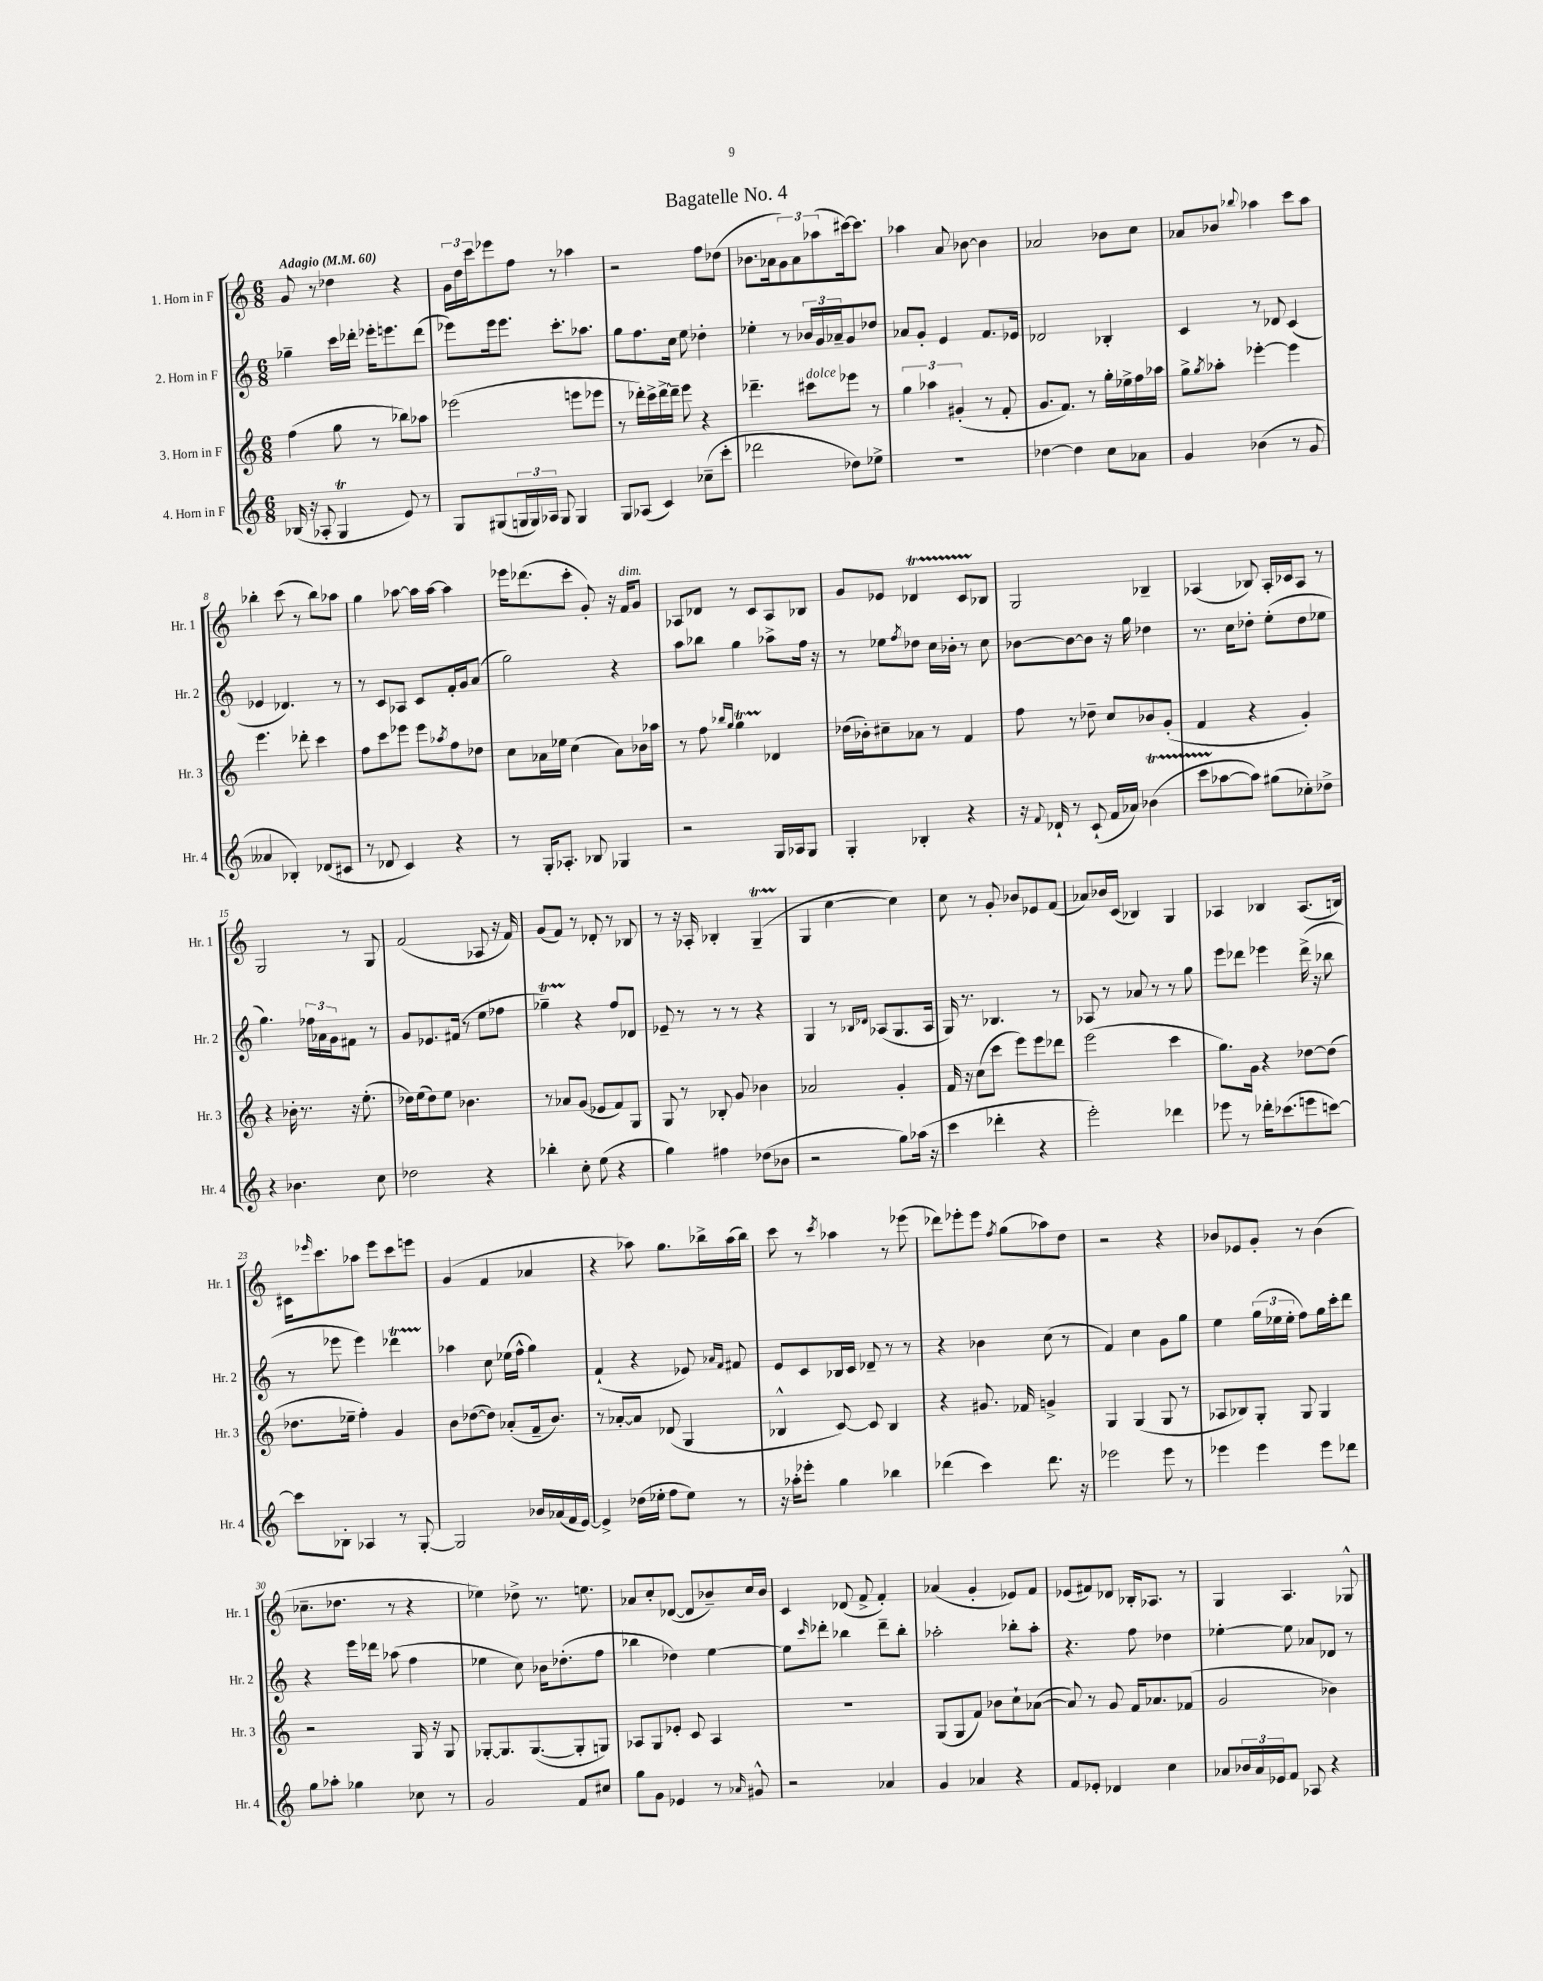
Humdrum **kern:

**kern	**kern	**kern	**kern
*part4	*part3	*part2	*part1
*staff4	*staff3	*staff2	*staff1
*I"4. Horn in F	*I"3. Horn in F	*I"2. Horn in F	*I"1. Horn in F
*I'Hr. 4	*I'Hr. 3	*I'Hr. 2	*I'Hr. 1
*clefG2	*clefG2	*clefG2	*clefG2
*k[]	*k[]	*k[]	*k[]
*M6/8	*M6/8	*M6/8	*M6/8
*MM60	*MM60	*MM60	*MM60
=1	=1	=1	=1
!	!	!	!LO:TX:a:B:t=Adagio
(16B-X/	(4ff\	4gg-X~\	8g/
16r	.	.	.
8A-X'/	.	.	8r
4GT/	8gg\	16ccc\LL	4dd-X\
.	.	16ddd-X'\JJ	.
.	8r	16eee-X'\KL	.
.	.	8.eeen\	.
8e/)	8bb-X\L)	.	4r
8r	8aa-X\J	(8ddd-\J	.
=2	=2	=2	=2
8G/L	(2eee-X\	8eee-X\L)	24g\LL
.	.	.	24dd\
.	.	.	24ccc\J
(8G#X/	.	16eee-\k	8eee-X\
.	.	8.eee-\J	.
24Gn/L	.	.	8ff\J
24G/)	.	.	.
24A-X/JJ	.	.	.
8G/	.	8.ccc'\L	8r
4G/	8eeen\L	.	4aa-X\
.	.	8.aa-X\J	.
.	8eee-X\J	.	.
=3	=3	=3	=3
8G/L	8r	8gg\L	2r
(8A-X/J	16ddd-X'\LL)	8.ff\	.
.	16ccc^\	.	.
4c/)	[16ddd-^\	.	.
.	16ddd-~\JJ]	16cc\Jk	.
.	8eee\	8ee\	.
(8cc-X~\L	4r	4dd-X'\	8ff\L
8ccc'\J	.	.	(8dd-X\J
=4	=4	=4	=4
2ddd-X\	4.ddd-X~\	4ee-X'\	8.b-X\L
.	.	.	16a-X\k
.	.	8r	12g\)
.	.	.	12a-\
!	!LO:TX:a:i:t=dolce	!	!
.	8ccc#X\L	24b-X/LL	.
.	.	24g/	(12aa-X\
.	.	24a-X~/J	.
8dd-X\L)	8eee-X\J	8g/	[16ccc#X\k)
.	.	.	8.ccc#\J]
8ee-X^\J	8r	8dd-X/J	.
=5	=5	=5	=5
2.r	6gg\	8a-X/L	4aa-X\
.	.	8g'/J	.
.	6aa-X\	.	.
.	.	4e/	8a/
.	(6g#X'/	.	.
.	.	.	[8b-X\
.	8r	8.f/L	4b-\]
.	8f'/	.	.
.	.	16e-X/Jk	.
=6	=6	=6	=6
[4dd-X\	8.g/L	2d-X/	2a-X/
.	8.f/J)	.	.
4dd-\]	.	.	.
.	8r	.	.
8cc\L	16gg'\LL	4B-X'/	8b-X\L
.	16ee-X^\	.	.
8a-X\J	16ff\	.	8cc\J
.	16aa-X\JJ	.	.
=7	=7	=7	=7
4g/	8gg^\L	4c/	8a-X/L
.	8qgg/	.	.
.	8aa-X'\J	.	8b-X/J
.	.	.	8qqbb-X/
(4b-X\	[4eee-X'\	8r	4aa-X\
.	.	8d-X/	.
8r	4eee-\]	(4c/	8ccc\L
8g/	.	.	8aa-\J
!!LO:LB:g=z
=8	=8	=8	=8
4a--X/	4.eee\	4e-X/	4bb-X'\
4B-X'/)	.	4.d-X/)	(8ccc\
.	8ddd-X'\	.	8r
(8d-X/L	4ccc\	.	8bb-\L)
8c#X/J	.	8r	8aa-X\J
=9	=9	=9	=9
8r	8ff\L	8r	4gg\
8d-X/	8ccc\	8c/L	.
4c/)	8eee-X\J	8A-X/J	[8aa-X\
.	8eee-\L	8c/L	16aa-\LL]
.	.	.	[16aa-\JJ
.	8qaa-X/	.	.
4r	8ff\	16f'/L	4aa-\]
.	.	16g/J	.
.	8dd-X\J	(8a/J	.
=10	=10	=10	=10
8r	8cc\L	2gg\)	16eee-X\KL
.	.	.	(8.ddd-X\
16G'/KL	16a-X\L	.	.
8.A-X'/J	16ee-X\JJ	.	.
.	(4cc\	.	8ccc'\J
8B-X/	.	.	8g'/)
4G-X/	8a-\L)	4r	16r
!	!	!	!LO:TX:a:i:t=dim.
.	.	.	16f/KL
.	16b-X\L	.	8g/J
.	16aa-X\JJ	.	.
=11	=11	=11	=11
2r	8r	8aa\L	8A-X/L
.	8ff\	8bb-X\J	8d-X/J
.	16qqbb-X/LL	.	.
.	16qqgg/JJ	.	.
.	4ggT\	4gg\	8r
.	.	.	8c/L
16G/LL	4d-X/	8aa-X^\L	8A-/
16A-X/J	.	.	.
8G/J	.	16ff\Jk	8B-X/J
.	.	16r	.
=12	=12	=12	=12
4G'/	(16dd-X\LL	8r	8g/L
.	16b-X'\J)	.	.
.	8cc#X~\	8ee-X\L	8e-X/J
.	.	8qff/	.
4B-X'/	8a-X\J	8dd-X\J	4d-XT/
.	8r	16cc\LL	.
.	.	16b-X'\JJ	.
4r	4f/	8r	8cTTT/L
.	.	8cc\	8B-X/J
=13	=13	=13	=13
16r	8ff\	[8b-X\L	2G/
8qqf/	.	.	.
16d-X`/	.	.	.
8r	8r	8b-\_	.
(8c`/	8dd-X~\	8b-\J]	.
16f/LL	8cc/L	16r	.
16a-X/JJ)	.	16gg\	.
(4b-XT\	8b-X/	4dd-X\	4B-X~/
.	(8g'/J	.	.
=14	=14	=14	=14
8cccTTT\L	4f/	8.r	(4A-X/
[8aa-X\	.	.	.
.	.	16cc\KL	.
8aa-\J])	4r	8dd-X'\J	8B-X/)
(8gg#X\L	.	(8ee'\L	16A-'/LL
.	.	.	16c-X/J
8cc-X'\)	4g'/)	8dd-\	8A-/J
8dd-X^\J	.	8ee-X\J	8r
!!LO:LB:g=z
=15	=15	=15	=15
4r	4r	4.gg\)	2G/
4.b-X\	16b-X'\	.	.
.	8.r	.	.
.	.	24ff-X\LL	.
.	.	24a-X\	.
.	.	24g\J	.
.	16r	8f#X\J	8r
.	(8.ee'\	.	.
8cc\	.	8r	8G/
=16	=16	=16	=16
2dd-X\	16dd-X\LL)	8g/L	(2f/
.	(16ee\J	.	.
.	8dd-\)	8.e-X/	.
.	8ee\J	.	.
.	.	(16f#X/Jk	.
.	4.b-X\	8r	.
4r	.	8ee\L	8A-X/
.	.	8ff-X\J	16r
.	.	.	16f/)
=17	=17	=17	=17
4bb-X'\	8r	4gg-XT~\)	(8g/L
.	8a-X/L	.	8f/J)
8cc'\	(8g/J	4r	8r
(8ee\	8e-X/L	.	8d-X'/
4r	8f/)	8ff/L	8r
.	8G/J	8d-X/J	8B-X/
=18	=18	=18	=18
4gg\)	8G/	8e-X~/	8r
.	8r	8r	16r
.	.	.	16A-X'/
4ff#X\	8B-X'/	8r	4B-X'/
.	8g/	8r	.
(8dd-X\L	4b-X\	4r	(4GT~/
8b-X\J	.	.	.
=19	=19	=19	=19
2r	2a-X/	4G/	4G/
.	.	8r	[4cc\
.	.	16qqB-X/LL	.
.	.	16qqd-X/JJ	.
.	.	(8A-X/L	.
8gg\L)	4g'/	8.G/	4cc\])
(16aa-X\Jk	.	.	.
16r	.	16A-/Jk	.
=20	=20	=20	=20
4ccc\	16f/	16G/)	8cc\
.	16r	8.r	.
.	(8cc\L	.	8r
4ddd-X'\	8ccc\J	4.B-X/	8g'/
.	8eee\L)	.	8b-X/L
4r	8eee\	.	8e-X/
.	8ddd-X\J	8r	(8f/J
=21	=21	=21	=21
2eee'\)	(2eee\	8A-X/	8a-X/L)
.	.	8r	16b-X/L
.	.	.	(16c/JJ
.	.	8a-X/	4B-X/)
.	.	8r	.
4ddd-X\	4ccc\	8r	4G/
.	.	8gg\	.
=22	=22	=22	=22
8eee-X\	8.gg\L)	8eee\L	4A-X/
8r	.	8ddd-X\J	.
.	16g\Jk	.	.
16ddd-X'\KL	4r	4eee-X\	4B-X/
(8.ccc-X\	.	.	.
8eeen\	[8dd-X\L	(16ddd-^\	(8.A-/L
.	.	16r	.
[8cccn\J)	(8dd-\J]	8bb-X\	.
.	.	.	16Bn/Jk)
!!LO:LB:g=z
=23	=23	=23	=23
8ccc\L]	8.dd-X\L	8r	16c#X\KL
.	.	.	16qqeee-X/
.	.	.	8.ccc\
8B-X'\J	.	8eee-X\	.
.	16ee-X~\Jk	.	.
4A-X/	4ff'\)	4eee-\)	8aa-X\J
.	.	.	8eee-\L
8r	4g/	4ddd-XT\	8ccc\
[8G'/	.	.	8eeen\J
=24	=24	=24	=24
2G/]	8b\L	4aa-X\	(4g/
.	([8dd-X\	.	.
.	8dd-\J])	8cc\	4f/
.	(8a-X'/L	(16ee-X\LL	.
.	.	16ff^^\JJ	.
16b-X/LL	16f~/k	4gg\)	4a-X/
(16a-X/	8.b/J)	.	.
16f/	.	.	.
[16e/JJ)	.	.	.
=25	=25	=25	=25
4e^/]	8r	(4f`/	4r
.	[8a-X'/L	.	.
(16dd-X\LL	8a-/J]	4r	8aa-X\)
16ee-X'\JJ	.	.	.
8ff\L	(8d-X/	.	8.gg\L
8ee-\J)	4G/	8e-X/)	.
.	.	.	16bb-X^\L
.	.	16qqa-X/LL	.
.	.	16qqf/JJ	.
8r	.	8f#X/	(16aa-\
.	.	.	16bb-\JJ)
=26	=26	=26	=26
16r	4B-X^^/	8e/L	8ccc\
16aa-X'\KL	.	.	.
8eee-X'\J	.	8c/	8r
.	.	.	8qccc/
4gg\	[8c/)	16B-X/L	4aa-X\
.	.	16c/JJ	.
.	8c/]	8d-X~/	.
4bb-X\	4B-/	8r	8r
.	.	8r	(8eee-X\
=27	=27	=27	=27
(4ddd-X\	4r	4r	8ddd-X\L)
.	.	.	8eee-X'\
4ccc\)	8.g#X/	4b-X\	8eee-\J
.	.	.	8qff/
.	.	.	(8gg\L
.	16f-X/	.	.
8.ddd-\	4gn^/	(8cc\	8aa-X\)
.	.	8r	8dd\J
16r	.	.	.
=28	=28	=28	=28
2eee-X\	4G/	4f/)	2r
.	(4G/	4cc\	.
8eee-\	8G/	8g\L	4r
8r	8r	8gg\J	.
=29	=29	=29	=29
4eee-X\	8A-X/L	4ee\	8b-X/L
.	8B-X/)	.	8e-X/
4eee-\	8G'/J	(24gg\LL	8g'/J
.	.	24ee-X\	.
.	.	24ee-'\JJ	.
.	8G/	8ff\L)	8r
8eee-\L	4G/	16gg\L	(4b-\
.	.	16ccc'\J	.
8ddd-X\J	.	8ddd\J	.
!!LO:LB:g=z
=30	=30	=30	=30
8gg\L	2r	4r	8.cc-X~\L
8aa-X'\J	.	.	.
.	.	.	8.dd-X\J
4gg-X\	.	16eee\LL	.
.	.	16ddd-X\JJ	.
.	.	(8aa-X\	8r
8cc-X\	16G/	4ff\	4r
.	16r	.	.
8r	8G/	.	.
=31	=31	=31	=31
2g/	[8G-X'/L	4ee-X\	4ee-X\)
.	8.G-/]	.	.
.	.	8cc\)	8dd-X^\
.	([8.G-/	.	.
.	.	16b-X\KL	8.r
.	.	(8.dd-X'\	.
8f/L	8G-'/]	.	.
.	.	.	8.een\
8cc#X/J	8Gn/J)	8ff\J	.
=32	=32	=32	=32
8gg\L	8A-X/L	4bb-X\	8a-X/L
8g\J	8G/	.	8cc'/
4e-X/	8e-X'/J	4dd-X\)	([8d-X/J
.	8c/	.	8d-/L]
8r	4A-/	[4ee\	8b-X~/)
16qqa-X/	.	.	.
8g#X^^/	.	.	16cc/L
.	.	.	16b-/JJ
=33	=33	=33	=33
2r	2.r	8ee\L]	4c/
.	.	16qqccc/	.
.	.	8ddd-X'\J	.
.	.	4bb-X\	(8d-X/
.	.	.	8f^/
4a-X/	.	8ddd-~\L	4f'/)
.	.	8bb-'\J	.
=34	=34	=34	=34
4g/	(8G/L	2aa-X'\	(4a-X/
.	8G/	.	.
4a-X/	8f/J)	.	4g'/
.	8b-X\L	.	.
4r	8cc`\	8bb-X'\L	8e-X/L)
.	([8a-X\J	8aa-'\J	8f/J
=35	=35	=35	=35
8f/L	8a-/])	4.r	(8e-X/L
8e-X'/J	8r	.	8f#X/)
4d-X/	8g/	.	8d-X/J
.	16f/KL	8ff\	16B-X'/KL
.	8.a-X/	.	8.A-X/J
4cc\	.	4dd-X\	.
.	(8f-X/J	.	8r
=36	=36	=36	=36
8a-X/L	2g/	[4ee-X'\	4G/
24b-X/L	.	.	.
24a-/	.	.	.
24e-X/J	.	.	.
8f/J	.	8ee-\]	4.A/
8A-X/	.	8a-X/L	.
4r	4b-X\)	8d-X/J	.
.	.	8r	8G-X^^/
==	==	==	==
*-	*-	*-	*-
